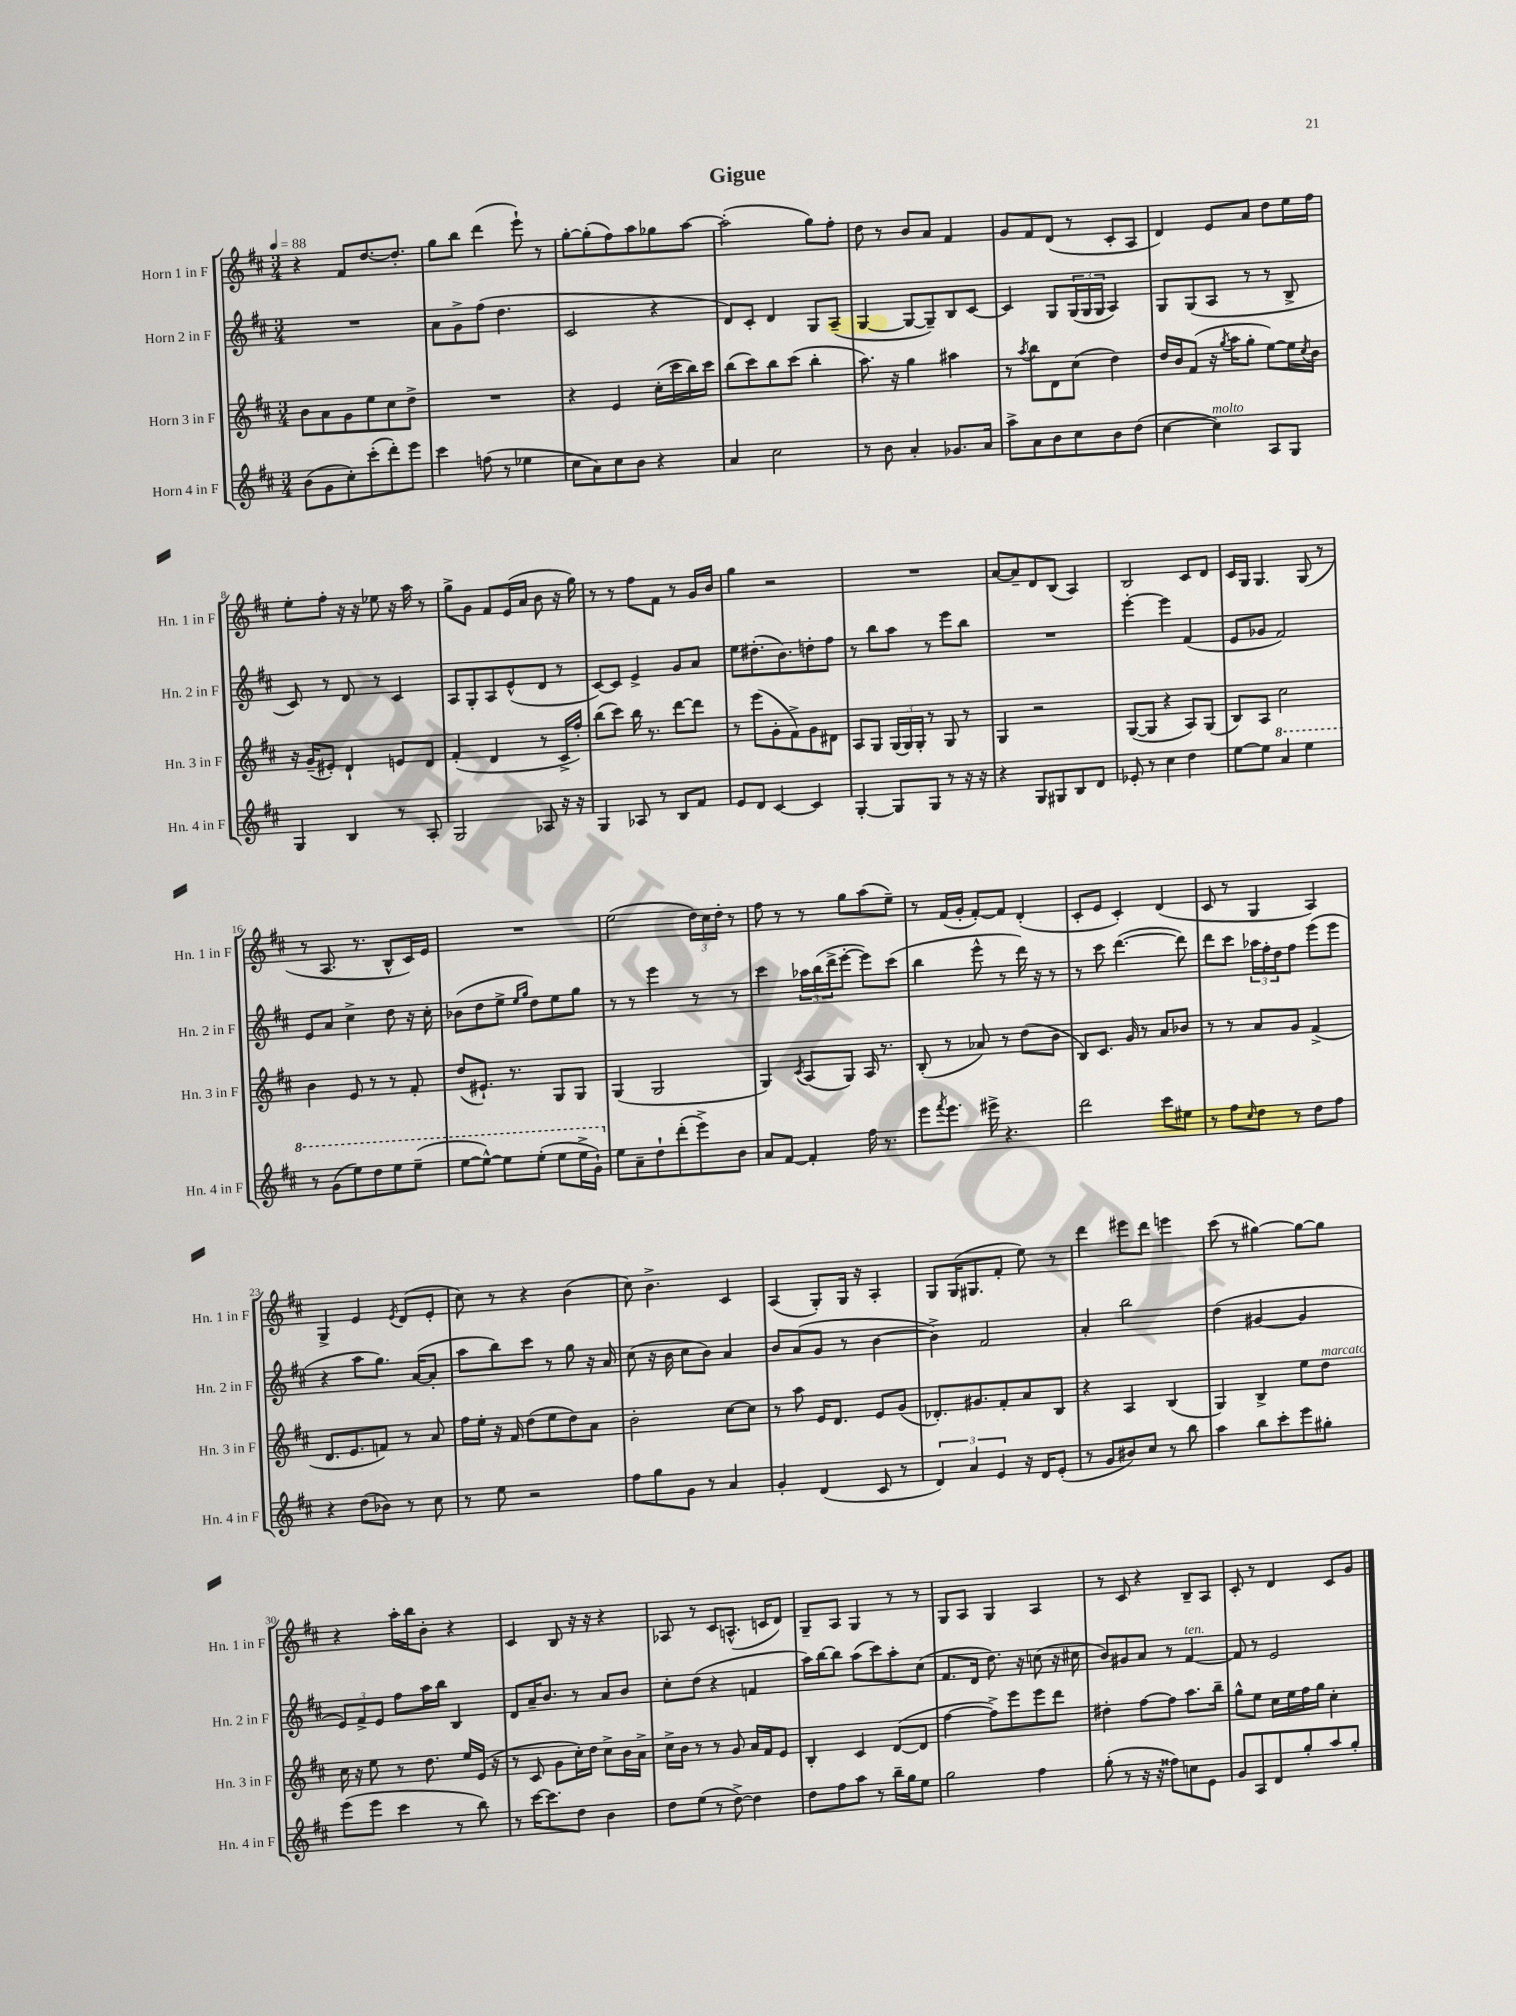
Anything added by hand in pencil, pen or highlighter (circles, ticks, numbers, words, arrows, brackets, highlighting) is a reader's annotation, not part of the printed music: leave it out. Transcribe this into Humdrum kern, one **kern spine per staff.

**kern	**kern	**kern	**kern
*staff4	*staff3	*staff2	*staff1
*clefG2	*clefG2	*clefG2	*clefG2
*k[f#c#]	*k[f#c#]	*k[f#c#]	*k[f#c#]
*M3/4	*M3/4	*M3/4	*M3/4
*MM88	*MM88	*MM88	*MM88
(8b\L	8b\L	2.r	4r
8g\	8a\	.	.
8cc#'\)	8g\	.	8f#/L
(8ccc#'\	8ee\	.	[8.dd/
8ddd'\)	8cc#\	.	.
.	.	.	8.dd'/]J
8eee\J	8dd^\J	.	.
=	=	=	=
4ccc#\	2.r	8a\L	8gg\L
.	.	8g^\	8bb\J
(8ff\	.	(8ff#\J	(4ddd\
8r	.	4.dd\	.
4ee-\	.	.	8eee`\)
.	.	.	8r
=	=	=	=
8cc#\L	4r	2c#/	[8gg'\L
8a\)	.	.	(8gg'\]
8cc#\	4e/	.	8ff#\)
8b\J	.	.	8aa\
4r	(16cc#'\LL	4r	8gg-\
.	16ccc#\	.	.
.	16bb\)	.	[8aa\J
.	16ccc#\JJ	.	.
=	=	=	=
4a/	(8bb\L	8d/L)	(2aa'\]
.	8ccc#\)	8c#'/J	.
2cc#\	8bb\	4d/	.
.	(8ccc#\J	.	.
.	4bb'\	8G/L	8gg\L)
.	.	(8A~/J	8ff#'\J
=	=	=	=
8r	8.aa\)	[4G/	8dd\
8b\	.	.	8r
.	16r	.	.
4a'/	4gg\	8G/_L	8b/L
.	.	8G~/])	8a/J
8.g-/L	4aa#\	8B/	4f#/
.	.	[8c#/J	.
16a/Jk	.	.	.
=	=	=	=
8aa^\L	8r	4c#/]	8g/L
.	8qaa/	.	.
8a\	8bb\L	.	8f#/
8b\	8d\	8G/L	(8d/J
8cc#\	(8cc#\J	(24G/L	8r
.	.	24G/	.
.	.	24G/JJ	.
8b\	4dd\)	4A/)	8c#'/L
(8dd\J	.	.	8A/J
=	=	=	=
[4cc#\	16dd/LL	8G/L	4d/)
.	16b/J	.	.
.	(8f#/J	(8G/	.
4cc#\])	16r	8A/J	8e/L
.	8qgg/	.	.
.	16aa\LK	.	.
.	8gg'\J	8r	8a/J
8A/L	[8ee\L)	8r	8dd\L
8G/J	16ee\]L	8B^/	16ee\L
.	8qcc#/	.	.
.	16b\JJ	.	16ff#\JJ
=	=	=	=
4G/	16r	8c#/)	8ee'\L
.	(16g~/LK	.	.
.	8e#'/J)	8r	8ff#'\J
4B/	4d`/	8d/	16r
.	.	.	16r
.	.	8r	8ee-\
8r	8e/L	4c#/	16r
.	.	.	16aa\
8A'/	8d/J	.	8r
=	=	=	=
2G/	(4f#'/	8A/L	8gg^\L
.	.	8G'/	8g\J
.	4d/	8A/	8f#/L
.	.	(8e^^/	(16e/L
.	.	.	16a/JJ
8A-/	8r	8d/J	8b\
16r	16c#^/LL	8r	16r
16r	16ff#'/JJ)	.	16gg\)
=	=	=	=
4G/	(8bb\L	[8c#/L)	8r
.	8ccc#\J)	8c#/]J	8r
8A-/	16bb\	4e^/	8ff#\L
.	8.r	.	.
8r	.	.	8f#\J
8B/L	[8ddd\L	8g/L	8r
8f#/J	8ddd\]J	8a/J	16g/LL
.	.	.	16b/JJ
=	=	=	=
8e/L	8r	8ee\L	4gg\
8d/J	(8eee\L	(8.dd#'\	.
[4c#/	8g'\	.	2r
.	.	8.b\)	.
.	8f#^\)	.	.
4c#/]	8g\	8dd'\	.
.	8d#\J	8ff#\J	.
=	=	=	=
[4G'/	8A/L	8r	2.r
.	8G/J	8bb\L	.
8G/]L	(24G/LL	8aa\J	.
.	24G/)	.	.
.	24G'/JJ	.	.
8G/J	8r	8r	.
8r	8G/	8eee\L	.
16r	8r	8bb\J	.
16r	.	.	.
=	=	=	=
4r	4G/	2.r	[8a/L
.	.	.	8a~/]
8G/L	2r	.	8d/
8G#/	.	.	(8B/J
8B/	.	.	4A/)
8d/J	.	.	.
=	=	=	=
8e-'/	([8G/L	[4eee'\	2B/
8r	8G/]J	.	.
4cc#\	4r	4eee\]	.
4dd\	8A/L)	(4f#/	8c#/L
.	(8G/J	.	8d/J
=	=	=	=
[8ee\L	8B/L)	8e/L	16c#/LL
.	.	.	16G/JJ
8ee\]J	8A/J	8g-/J	4.G/
4aa/	2cc#\	2f#/)	.
4eee\	.	.	(8G/
.	.	.	8r
=	=	=	=
8r	4b\	8e/L	8r
(8gg\L	.	8a/J	8.A/
8eee\)	8e/	4cc#^\	.
.	.	.	8.r
8ddd\	8r	.	.
8eee\	8r	8dd\	8B^^/L
(8eee~\J	8f#'/	16r	16c#/L)
.	.	16cc#'\	16e/JJ
=	=	=	=
[8eee\L	(8dd/L	(8b-\L	2.r
8eee^^\_J)	8.e#`/J)	8dd\	.
8eee\]L	.	8ee^\J	.
.	8.r	.	.
.	.	16qqee/LL	.
.	.	16qqgg/JJ	.
(8eee'\J	.	8dd\L)	.
8eee\L	8G/L	8ee\	.
16eee^\L	8G/J	8gg\J	.
16gg`\JJ)	.	.	.
=	=	=	=
8ee\L	(4G/	8r	(2ee\
8a~\	.	8r	.
8dd`\	2G/	4eee\	.
(8ddd'\	.	.	.
8eee^\)	.	8r	24dd\LL)
.	.	.	24cc#\
.	.	.	24dd'\JJ
8b\J	.	8r	8r
=	=	=	=
8a/L	4G/)	4ccc#\	8ff#\
[8f#/J	.	.	8r
.	8qc#/	.	.
4f#'/]	(8A/L	24aa-\LL	8r
.	.	(24bb\	.
.	.	24ddd^\J	.
.	8G/J)	[8eee'\J	8gg\L
16ff#\	16A/	8eee\]L)	(8aa\
8.r	8.r	.	.
.	.	(8ccc#\J	8ee~\J)
=	=	=	=
8eee\L	(8B'/	4bb\	8r
8qfff#/	.	.	.
8.eee\J	8r	.	(16f#/LL
.	.	.	16g'/JJ
.	8a-/)	8eee^^\	[8f#'/L)
16eee#^\	.	.	.
4.r	8r	8r	8f#/]J
.	(8dd\L	16ddd\)	(4d'/
.	.	16r	.
.	8b\J	8r	.
=	=	=	=
2ddd\	8B/L)	8r	8c#'/L
.	8.c#/J	8ccc#\	8e/J
.	.	([4.ddd\	4c#'/)
.	16g/	.	.
.	8r	.	.
8ccc#\L	8a/L	.	(4d/
8ee#\J	8b-/J	8ddd\])	.
=	=	=	=
8r	8r	8ddd\L	8c#/
8ff#\L	8r	8ccc#\J	8r
16qqcc#/	.	.	.
8dd\J	8a/L	24aa-\LL	4G/
.	.	24ff#'\	.
.	.	24dd\J	.
8r	8g/J	8ff#\J	.
8dd\L	(4f#^/	(8eee\L	4A/)
8ff#\J	.	8eee\J	.
=	=	=	=
4r	8.d/L	4r	4G^/
.	8.e/	.	.
(8dd\L	.	8aa\L	4e/
8b-\J)	8f/J)	8.gg\J)	.
.	.	.	8qe/
8r	8r	.	(8d/L
.	.	([16a/LK	.
8cc#\	8a/	8a'/]J	8e'/J
=	=	=	=
8r	16ff#\LL	8aa\L	8cc#\)
.	16ee'\JJ	.	.
8ee\	16r	8bb\)	8r
.	16f#/	.	.
2r	(8dd\L	8ccc#\J	4r
.	8ee\	8r	.
.	8dd\)	8gg\	(4b\
.	8a\J	16r	.
.	.	16a/	.
=	=	=	=
8ff#\L	2b'\	(8cc#\	8cc#\)
8gg\	.	16r	4.b^\
.	.	16b\	.
8g\J	.	8cc#\L	.
8r	.	8b\J)	.
4a/	[8cc#\L	4a/	4c#/
.	8cc#\]J	.	.
=	=	=	=
4g'/	8r	8b/L	(4A/
.	8aa\	(8a/	.
(4d/	16e/LK	8g/J	8G'/L)
.	8.d/J	.	.
.	.	8r	16G/Jk
.	.	.	16r
8c#/	8e/L	[4b\	4A'/
8r	(8g/J	.	.
=	=	=	=
6d/)	8.d-'/L)	4b^\])	8G/L
.	.	.	(16G/K
6a/	.	.	.
.	8.g#/	.	8.G#/
.	.	2f#/	.
6e/	.	.	.
.	8f#'/	.	8f#'/J
16r	8a/	.	8ee\)
16d/LK	.	.	.
(8e'/J	8B/J	.	8r
=	=	=	=
8r	4r	4a'/	4ddd\
8g/L	.	.	.
8b#/)	4A/	2bb\	8eee#\L
8cc#/J	.	.	8ddd\J
8r	(4B/	.	4eee\
8bb\	.	.	.
=	=	=	=
4aa\	4G/)	(4dd\	(8ccc#\
.	.	.	8r
8bb\L	4B^/	[4g#/	[4gg#\)
8ccc#'\	.	.	.
8eee\	8ee\L	4g#/]	8gg#\_L
8gg#'\J	8dd\J	.	8gg#\]J
=	=	=	=
(8eee\L	16cc#\	12e/L)	4r
.	16r	.	.
.	.	12f#^/	.
8eee\J	8ee\	.	.
.	.	12e/J	.
4ccc#\	8r	8ff#\L	16aa'\LL
.	.	.	16bb\J
.	8.dd\	16aa\L	8b'\J
.	.	16bb\JJ	.
8r	.	4B/	4r
.	16ee/LL	.	.
8bb\)	(16e/JJ	.	.
.	16r	.	.
=	=	=	=
8r	8r	8d/L	4c#/
[16ccc#\LK	8c#/	16a~/K	.
8.ccc#\]	.	8.b/J	.
.	8g\L	.	8B/
8dd\J	16cc#'\L)	8r	16r
.	16dd\JJ	.	16r
4b\	8cc#^\L	8a/L	4r
.	16b\L	8b/J	.
.	16a^\JJ	.	.
=	=	=	=
8dd\L	16cc#^\LL	8cc#'\L	8A-/
.	16b\JJ	.	.
(8ee\J	8r	(8dd\J	8r
8r	8r	4r	8c#/L
[8dd^\)	8g/	.	(8.A^^/J
4dd\]	16a/LL	4f/	.
.	16f#/J	.	16c/LK
.	8e/J	.	8d/J)
=	=	=	=
8dd\L	4B'/	16aa\LL)	8G~/L
.	.	[16bb\J	.
8ff#\	.	8bb\]J	8A/J
8aa\J	4c#/	(8aa\L	4G/
8r	.	8ccc#\)	.
16bb~\LL	([8d/L	8aa'\	8r
16gg\J	.	.	.
8ee\J	8d/]J	(8cc#\J	8r
=	=	=	=
2gg\	[4ff#\	8.f#/L	8G/L
.	.	.	8A/J
.	.	16d/Jk	.
.	8ff#^\]L)	8.dd\)	4G/
.	8eee\	.	.
.	.	16r	.
4ff#\	8eee\	(8cc\	4A/
.	8ddd\J	16r	.
.	.	16cc#\	.
=	=	=	=
(8gg'\	4dd#'\	8b/L)	8r
8r	.	8g#/	8c#/
16r	[8ff#\L	8a/J	4r
16r	.	.	.
8ff##\L)	8ff#\]J	8r	.
8cc\	8.aa\L	[4f#/	8B~/L
8e\J	.	.	8A/J
.	16bb~\Jk	.	.
=	=	=	=
8g/L	8gg^^\L	8f#/]	8c#'/
8A/	8ee\J	8r	8r
8d/	16cc#\LL	2e/	4d/
.	16ee\	.	.
8gg'/	16ff#\	.	.
.	16gg\JJ	.	.
8aa/	4cc#'\	.	8c#/L
8gg'/J	.	.	8g/J
==	==	==	==
*-	*-	*-	*-
